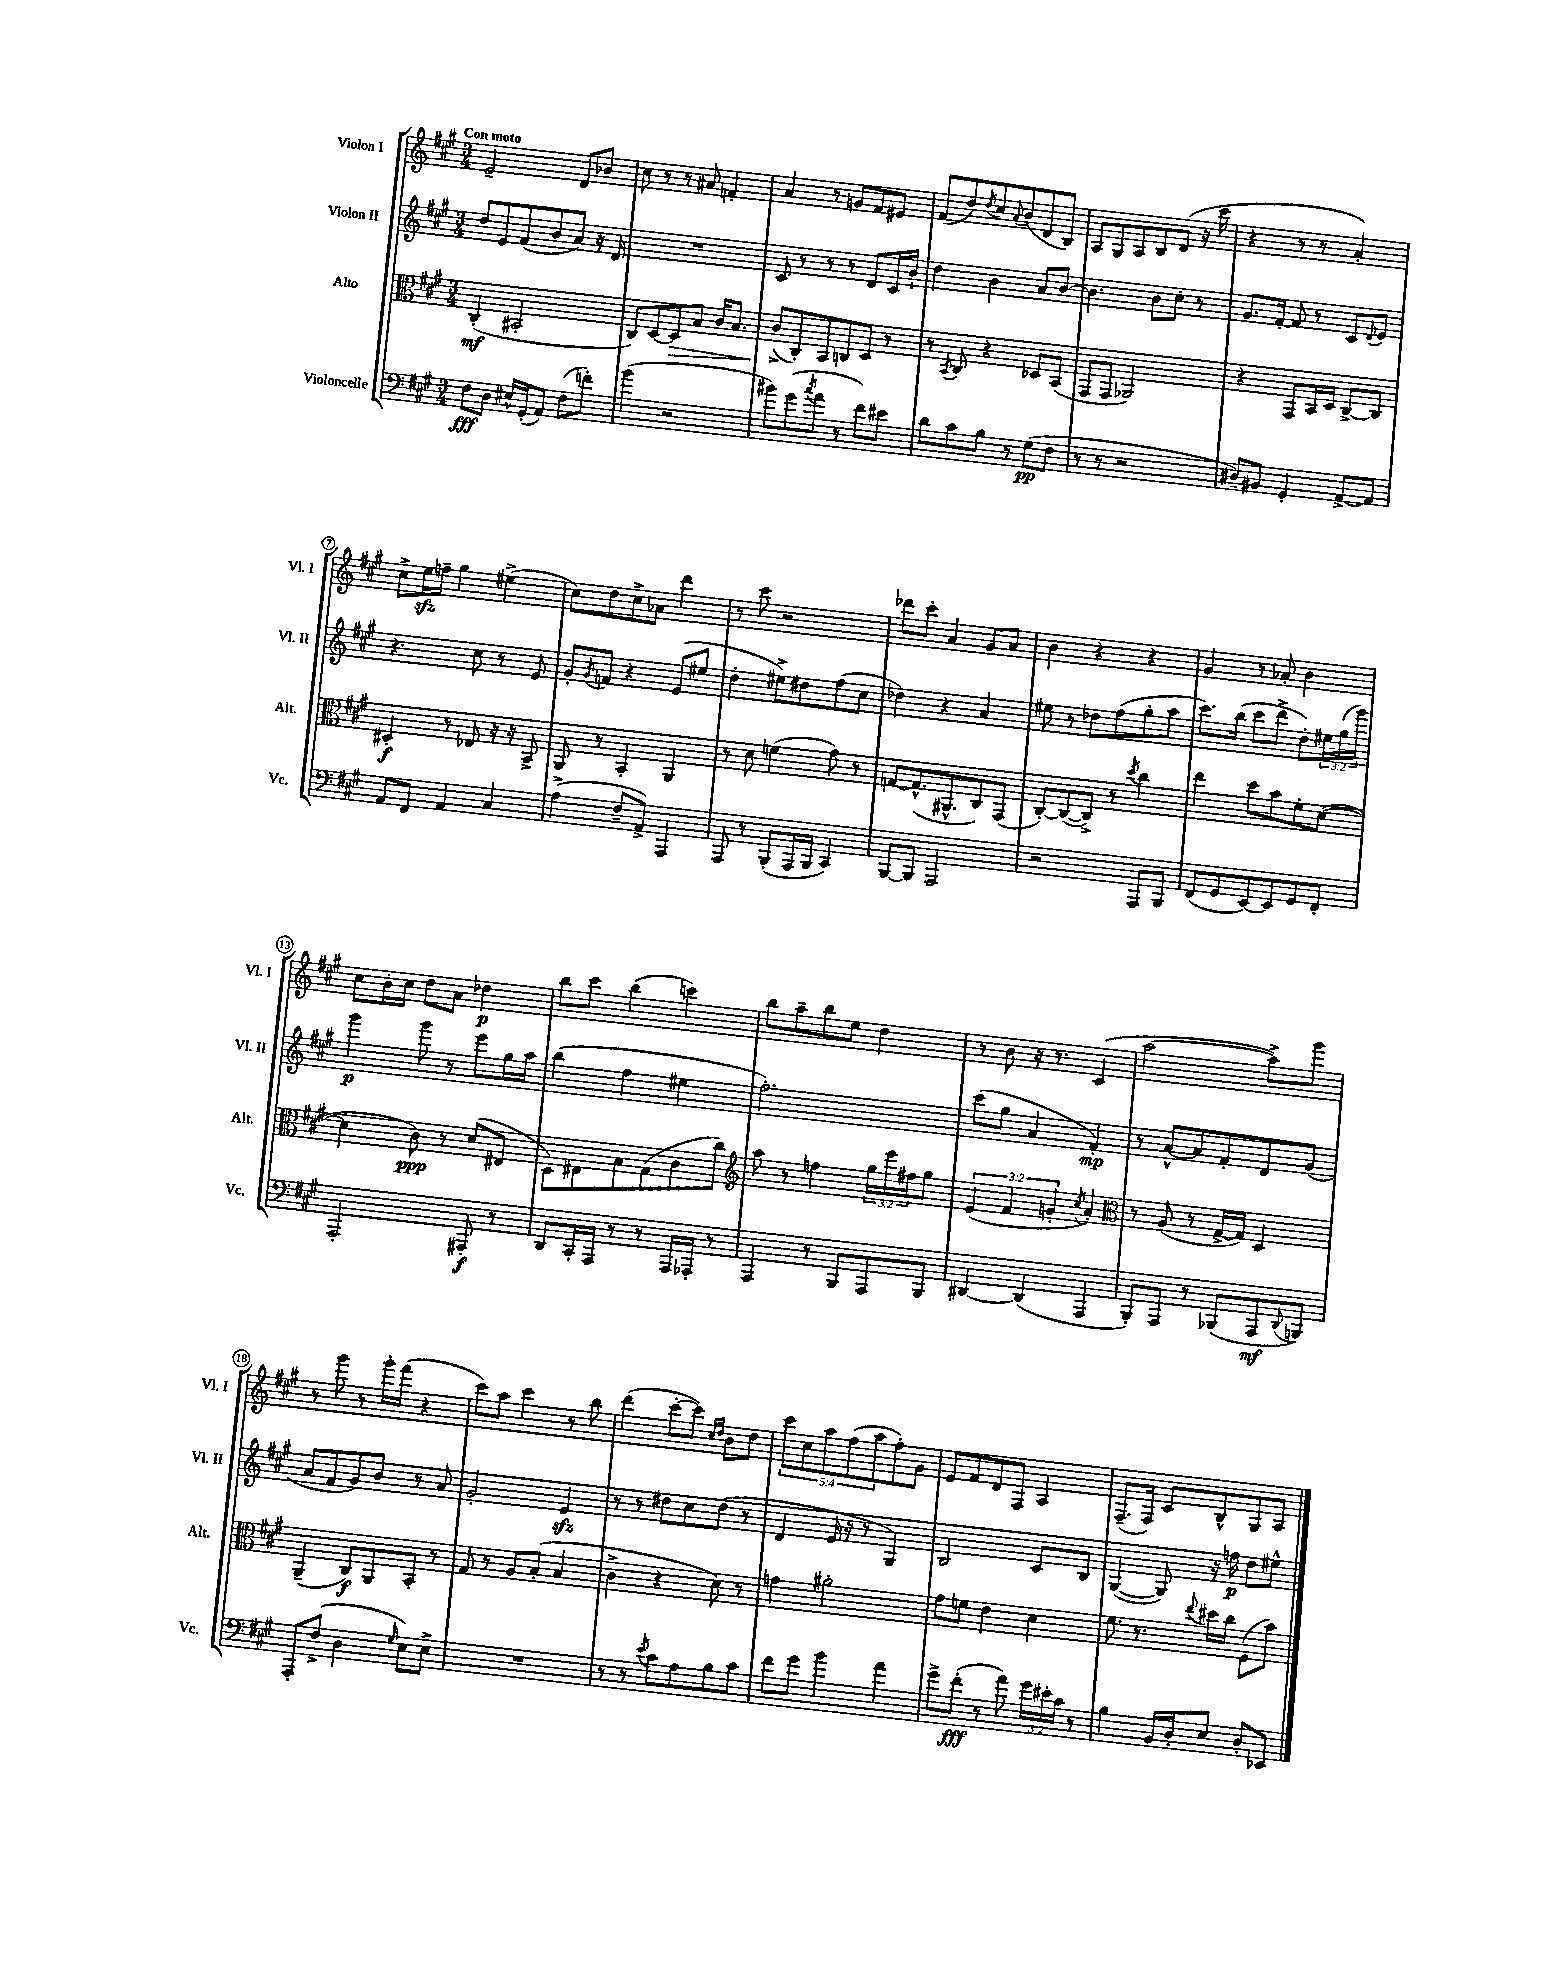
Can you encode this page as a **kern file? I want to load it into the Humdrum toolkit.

**kern	**dynam	**kern	**dynam	**kern	**dynam	**kern	**dynam
*part4	*part4	*part3	*part3	*part2	*part2	*part1	*part1
*staff4	*staff4	*staff3	*staff3	*staff2	*staff2	*staff1	*staff1
*I"Violoncelle	*	*I"Alto	*	*I"Violon II	*	*I"Violon I	*
*I'Vc.	*	*I'Alt.	*	*I'Vl. II	*	*I'Vl. I	*
*clefF4	*	*clefC3	*	*clefG2	*	*clefG2	*
*k[f#c#g#]	*	*k[f#c#g#]	*	*k[f#c#g#]	*	*k[f#c#g#]	*
*M3/4	*	*M3/4	*	*M3/4	*	*M3/4	*
=1	=1	=1	=1	=1	=1	=1	=1
!	!	!	!	!	!	!LO:TX:a:B:t=Con moto	!
8F#\L	fff	(4C#'/	mf	8dd/L	.	2e~/	.
8D\J	.	.	.	8e/	.	.	.
16E#X^^/LL	.	2BB#X'/	.	(8f#/	.	.	.
(16GG#'/J	.	.	.	.	.	.	.
8AA/J)	.	.	.	8b/	.	.	.
(8F#\L	.	.	.	8a/J)	.	8d/L	.
8fn'\J)	.	.	.	16r	.	8b-X/J	.
.	.	.	.	16d/	.	.	.
=2	=2	=2	=2	=2	=2	=2	=2
(4b\	.	8C#/L)	.	2.r	.	8cc#\	.
.	.	[8D/	.	.	.	8r	.
!	!	!	!LO:HP:b	!	!	!	!
2r	.	8D/]	>	.	.	8r	.
.	.	8B/J	.	.	.	8a#X/	.
.	.	16c#/KL	.	.	.	4fn'/	.
.	.	8.B/J	.	.	.	.	.
=3	=3	=3	=3	=3	=3	=3	=3
8b#X\L)	.	(8c#^/L	.	8c#/	.	4a/	.
(8g#\	.	8C#'/)	]	8r	.	.	.
8qcc#/	.	.	.	.	.	.	.
8a\J	.	8BB/	.	8r	.	8r	.
8r	.	8Cn/	.	8r	.	8gn/L	.
8f#\L)	.	8D/J	.	8d/L	.	8f#/	.
8e#X\J	.	8r	.	16c#/L	.	8e#X/J	.
.	.	.	.	16b`/JJ	.	.	.
=4	=4	=4	=4	=4	=4	=4	=4
8d\L	.	8r	.	4dd\	.	(8f#/L	.
.	.	8qBB/	.	.	.	.	.
8c#\	.	8C#/	.	.	.	8dd/)	.
.	.	.	.	.	.	8qdd/	.
8B\J	.	4r	.	4b\	.	8cc#/	.
.	.	.	.	.	.	8qqa/	.
8r	.	.	.	.	.	(8b/	.
(8G#\L	pp	8D-X/L	.	8a/L	.	8d/	.
8F#\J	.	(8BB/J	.	[8b/J	.	8B/J)	.
=5	=5	=5	=5	=5	=5	=5	=5
8r	.	8GG#/L	.	4.b\]	.	8A/L	.
8r	.	8GG#/J	.	.	.	8G#/	.
2r	.	2AA-X/)	.	.	.	8A/	.
.	.	.	.	8b\L	.	8B/	.
.	.	.	.	8cc#'\J	.	(8d/J	.
.	.	.	.	8r	.	16r	.
.	.	.	.	.	.	16ccc#\	.
=6	=6	=6	=6	=6	=6	=6	=6
8D#X~/L)	.	4r	.	8.g#/L	.	4r	.
8BB#X/J	.	.	.	.	.	.	.
.	.	.	.	[16f#'/Jk	.	.	.
4GG#'/	.	8GG#/L	.	8f#/]	.	8r	.
.	.	16BB/L	.	8r	.	8r	.
.	.	16D/JJ	.	.	.	.	.
[8AA^/L	.	[8C#^/L	.	8c#/L	.	4a'/)	.
.	.	.	.	8qqd/	.	.	.
8AA/J]	.	8C#/J]	.	8e/J	.	.	.
!!LO:LB:g=z
=7	=7	=7	=7	=7	=7	=7	=7
8AA/L	.	4D#X'/	f	4.r	.	8cc#^\L	.
8FF#/J	.	.	.	.	.	16eezz\L	.
.	.	.	.	.	.	16ffn~\JJ	.
4AA/	.	8r	.	.	.	4gg#\	.
.	.	8E-X/	.	8cc#\	.	.	.
4C#/	.	16r	.	8r	.	(4ee#X^\	.
.	.	16r	.	.	.	.	.
.	.	8BB^/	.	8e/	.	.	.
=8	=8	=8	=8	=8	=8	=8	=8
(4A^\	.	8AA/	.	8g#'/L	.	8cc#\L)	.
.	.	.	.	8qg#/	.	.	.
.	.	8r	.	8fn/J	.	8dd\	.
8F#~/L	.	4BB'/	.	4r	.	8cc#^\	.
8AA^/J)	.	.	.	.	.	8a-X\J	.
4AAA/	.	4AA/	.	(8e/L	.	4ddd\	.
.	.	.	.	8ee#X/J	.	.	.
=9	=9	=9	=9	=9	=9	=9	=9
8AAA/	.	8r	.	4dd'\	.	8r	.
8r	.	8d\	.	.	.	8ccc#\	.
(8BBB'/L	.	(4fn\	.	8ee#X^\L)	.	2r	.
16AAA/L	.	.	.	8dd#X\	.	.	.
16BBB/JJ	.	.	.	.	.	.	.
4CC#/)	.	8g#\)	.	(8ff#\	.	.	.
.	.	8r	.	8cc#\J	.	.	.
=10	=10	=10	=10	=10	=10	=10	=10
[8BBB/L	.	[8Gn/L	.	4dd-X\)	.	8ddd-X\L	.
8BBB/J]	.	(8.G^^/]	.	.	.	8ccc#'\J	.
2AAA/	.	.	.	4r	.	4a/	.
.	.	8.AA#X^^/	.	.	.	.	.
.	.	8C#/)	.	4a/	.	8g#/L	.
.	.	(8GG#/J	.	.	.	8a/J	.
=11	=11	=11	=11	=11	=11	=11	=11
2r	.	[8C#'/L)	.	8ee#X\	.	4b\	.
.	.	(8C#/_	.	8r	.	.	.
.	.	8C#^/J])	.	8dd-X\L	.	4r	.
.	.	8r	.	(8ff#\	.	.	.
.	.	8qdd/	.	.	.	.	.
8AAA/L	.	4cc#\	.	8gg#'\	.	4r	.
8BBB/J	.	.	.	8aa\J	.	.	.
=12	=12	=12	=12	=12	=12	=12	=12
(8FF#/L	.	4ee\	.	8.ccc#\L)	.	4g#/	.
8GG#/	.	.	.	.	.	.	.
.	.	.	.	(16bb\Jk	.	.	.
[8EE/)	.	8dd\L	.	8ccc#\L	.	8r	.
8EE/]	.	8b\	.	8ddd^\J	.	8a-X'/	.
8GG#/	.	8f#'\	.	8dd'\L)	.	4b\	.
8FF#'/J	.	([8d\J	.	24ee#X\L	.	.	.
.	.	.	.	(24gg#\	.	.	.
.	.	.	.	24ggg#\JJ)	.	.	.
!!LO:LB:g=z
=13	=13	=13	=13	=13	=13	=13	=13
2AAA'/	.	4d\]	.	4ggg#\	p	8cc#\L	.
.	.	.	.	.	.	16b'\L	.
.	.	.	.	.	.	16cc#\JJ	.
.	.	8c#\)	ppp	8ggg#\	.	8dd\L	.
.	.	8r	.	8r	.	8a\J	.
8AAA#X'/	f	(8d/L	.	8eee\L	.	4dd-X\	p
8r	.	8E#X/J	.	16gg#\L	.	.	.
.	.	.	.	16aa\JJ	.	.	.
=14	=14	=14	=14	=14	=14	=14	=14
8DD/L	.	8D\L)	.	(4bb\	.	8bb\L	.
16CC#'/L	.	8E#X\	.	.	.	8ccc#\J	.
16AAA/JJ	.	.	.	.	.	.	.
8r	.	8B\	.	4ff#\	.	(4bb\	.
8r	.	(8G#\	.	.	.	.	.
16AAA/LL	.	8c#\	.	4ee#X\	.	4cccn\)	.
16AAA-X'/JJ	.	.	.	.	.	.	.
8r	.	8cc#\J)	.	.	.	.	.
=15	=15	=15	=15	=15	=15	=15	=15
*	*	*clefG2	*	*	*	*	*
4AAA/	.	8aa\	.	2.ff#'\)	.	8bb\L	.
.	.	8r	.	.	.	8aa~\	.
8r	.	4ffn\	.	.	.	8bb\	.
8BBB/L	.	.	.	.	.	8ee\J	.
8AAA/	.	24gg#\LL	.	.	.	4dd\	.
.	.	24eee\	.	.	.	.	.
.	.	24ff#X\J	.	.	.	.	.
8BBB/J	.	8gg#\J	.	.	.	.	.
=16	=16	=16	=16	=16	=16	=16	=16
[4DD#X/	.	(6e/	.	(8ccc#\L	.	8r	.
.	.	.	.	8gg#\J	.	8b\	.
.	.	6f#/	.	.	.	.	.
(4DD#/]	.	.	.	4a/	.	16r	.
.	.	.	.	.	.	8.r	.
.	.	6gn'/	.	.	.	.	.
.	.	8qcc#/	.	.	.	.	.
4AAA/	.	4a'/)	.	4f#'/)	mp	(4c#/	.
=17	=17	=17	=17	=17	=17	=17	=17
*	*	*clefC3	*	*	*	*	*
8BBB'/L)	.	8r	.	8r	.	[2aa\	.
8AAA/J	.	(8A/	.	[8a^^/L	.	.	.
8r	.	8r	.	8a/]	.	.	.
(8BBB-X/L	.	[16G#^/LL	.	8f#'/	.	.	.
.	.	16G#/JJ])	.	.	.	.	.
8AAA/	mf	4D/	.	8d/	.	8aa^\L])	.
8qqDD/	.	.	.	.	.	.	.
8BBBn/J)	.	.	.	(8g#/J	.	8ggg#\J	.
!!LO:LB:g=z
=18	=18	=18	=18	=18	=18	=18	=18
8AAA'/L	.	(4AA~/	.	8a/L	.	8r	.
(8F#^/J	.	.	.	8f#/	.	8ggg#\	.
4D\	.	8C#/L)	f	8g#/)	.	8r	.
.	.	8AA/	.	8b/J	.	16ggg#'\LL	.
.	.	.	.	.	.	(16fff#\JJ	.
16qqG#/	.	.	.	.	.	.	.
8E\L)	.	8BB'/J	.	8r	.	4r	.
8E^\J	.	8r	.	8a/	.	.	.
=19	=19	=19	=19	=19	=19	=19	=19
2.r	.	8G#/	.	2g#'/	.	8ccc#\L)	.
.	.	8r	.	.	.	8aa\J	.
.	.	8A/L	.	.	.	4ccc#\	.
.	.	(8B'/J	.	.	.	.	.
.	.	4B/	.	4ezz/	.	8r	.
.	.	.	.	.	.	8bb\	.
=20	=20	=20	=20	=20	=20	=20	=20
8r	.	4c#^\	.	8r	.	(4ddd\	.
8r	.	.	.	8r	.	.	.
8qe/	.	.	.	.	.	.	.
8c#\L	.	4r	.	8dd#X\L	.	[8ccc#'\L	.
8A\	.	.	.	8cc#\	.	8ccc#\J])	.
.	.	.	.	.	.	16qqcc#/LL	.
.	.	.	.	.	.	16qqdd/JJ	.
8B\	.	8d\)	.	(8dd#\J	.	8b\L	.
8c#\J	.	8r	.	8r	.	8dd\J	.
=21	=21	=21	=21	=21	=21	=21	=21
8f#\L	.	4gn\	.	4d/	.	10ccc#\L	.
.	.	.	.	.	.	10cc#\	.
8g#\J	.	.	.	.	.	.	.
.	.	.	.	.	.	10aa\	.
4b\	.	2a#X'\	.	16e/	.	.	.
.	.	.	.	.	.	(10ff#\	.
.	.	.	.	16r	.	.	.
.	.	.	.	8r	.	.	.
.	.	.	.	.	.	10aa\	.
4a\	.	.	.	4G#/)	.	8ff#'\)	.
.	.	.	.	.	.	8g#\J	.
=22	=22	=22	=22	=22	=22	=22	=22
8g#^\L	.	8g#\L	.	2B/	.	8e/L	.
(8f#'\J	fff	8fn\J	.	.	.	8f#/	.
8r	.	4e\	.	.	.	8d/	.
8a\)	.	.	.	.	.	8F#/J	.
24g#\LL	.	4d\	.	8c#/L	.	4A/	.
24e#X'\	.	.	.	.	.	.	.
24c#\JJ	.	.	.	.	.	.	.
8r	.	.	.	8B/J	.	.	.
=23	=23	=23	=23	=23	=23	=23	=23
4B\	.	8.f#\	.	([4G#/	.	(8.F#~/L	.
.	.	8.r	.	.	.	16F#/Jk)	.
16BB/LL	.	.	.	8G#/])	.	8c#/L	.
16D'/J	.	.	.	.	.	.	.
.	.	8qqee/	.	.	.	.	.
8E/J	.	16dd#X\LL	.	16r	.	8B^^/	.
.	.	16cc#\JJ	.	16ffn\	p	.	.
8D'/L	.	(8F#\L	.	8dd\L	.	8G#/	.
8EE-X/J	.	8b\J)	.	8ee#X^^\J	.	8A/J	.
==	==	==	==	==	==	==	==
*-	*-	*-	*-	*-	*-	*-	*-
